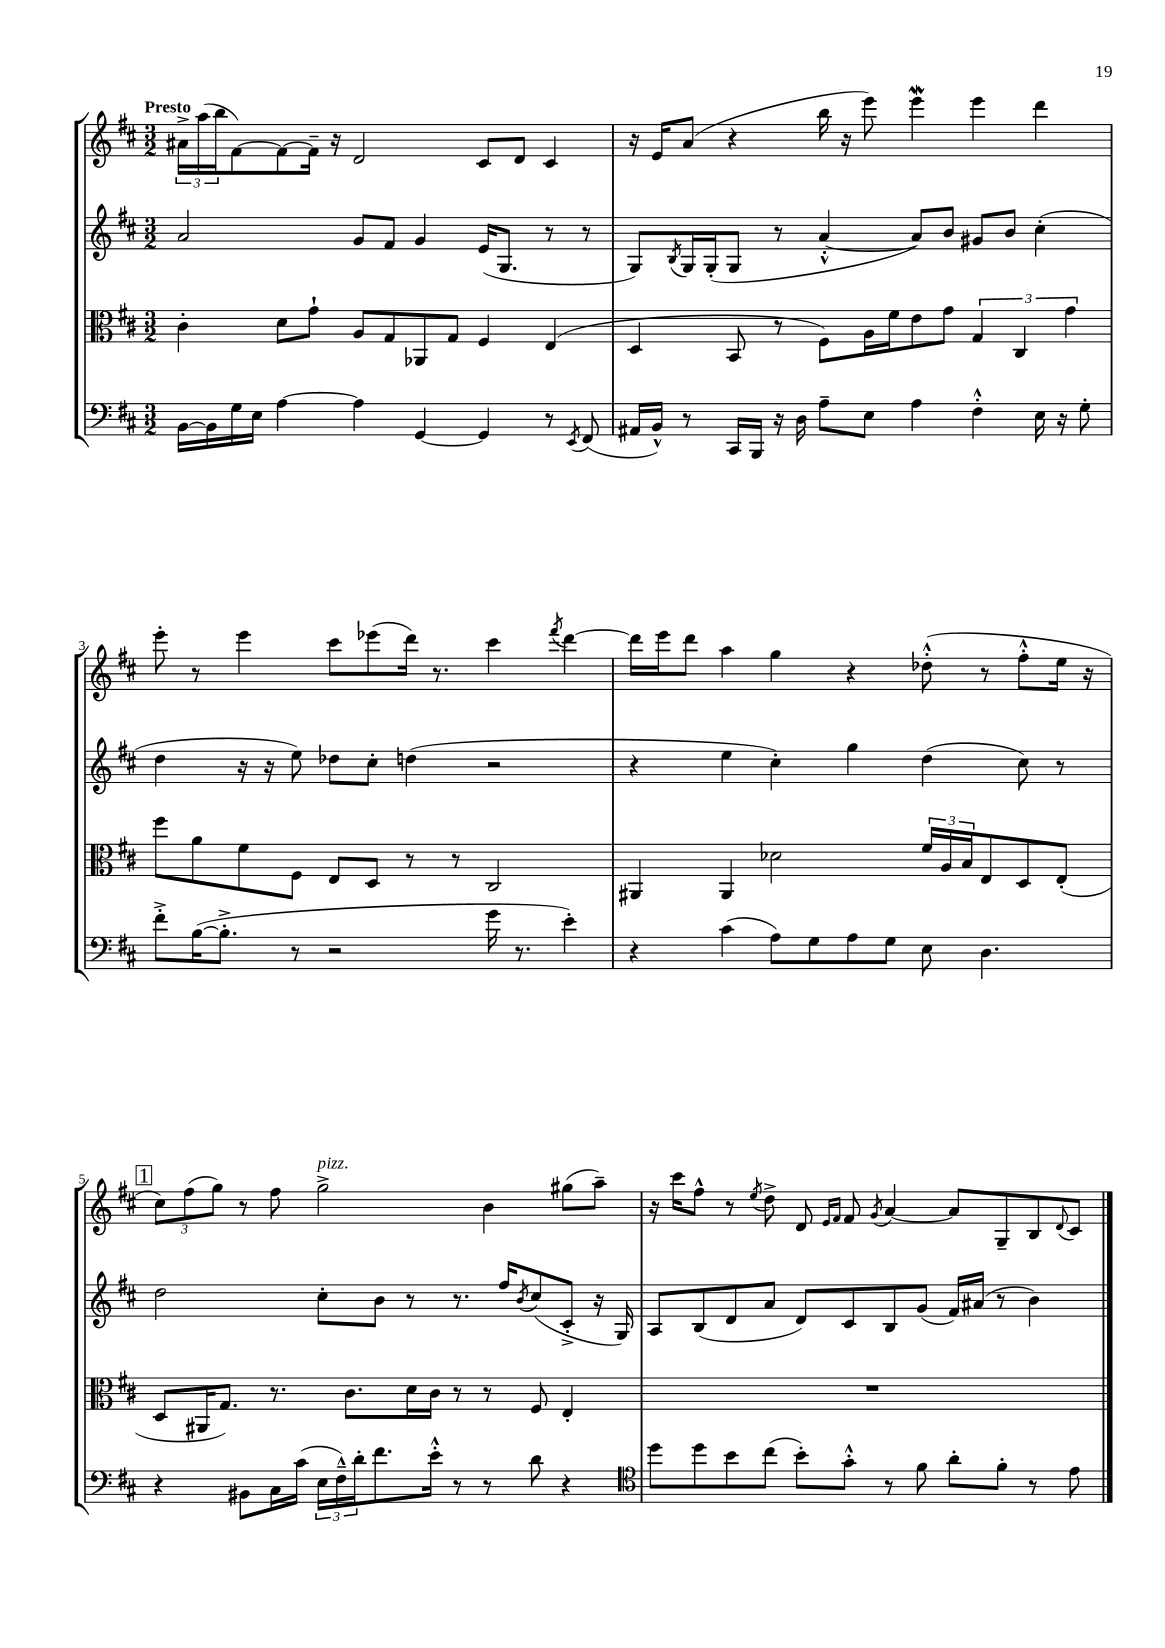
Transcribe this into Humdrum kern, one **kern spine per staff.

**kern	**kern	**kern	**kern
*staff4	*staff3	*staff2	*staff1
*clefF4	*clefC3	*clefG2	*clefG2
*k[f#c#]	*k[f#c#]	*k[f#c#]	*k[f#c#]
*M3/2	*M3/2	*M3/2	*M3/2
[16BB	4c#'	2a	24a#^
.	.	.	(24aa
16BB]	.	.	.
.	.	.	24bb
16G	.	.	[8f#)
16E	.	.	.
[4A	8d	.	8f#_
.	8g`	.	16f#~]
.	.	.	16r
4A]	8A	8g	2d
.	8G	8f#	.
[4GG	8AA-	4g	.
.	8G	.	.
4GG]	4F#	(16e	8c#
.	.	8.G	.
.	.	.	8d
8r	(4E	8r	4c#
8qEE	.	.	.
(8FF#	.	8r	.
=	=	=	=
16AA#	4D	8G)	16r
16BB^^)	.	.	16e
.	.	8qB	.
8r	.	16G	(8a
.	.	(16G'	.
16CC#	8BB	8G	4r
16BBB	.	.	.
16r	8r	8r	.
16D	.	.	.
8A~	8F#)	[4a'^^	16bb
.	.	.	16r
8E	16A	.	8eee)
.	16f#	.	.
4A	8e	8a])	4eee
.	8g	8b	.
4F#'^^	6G	8g#	4eee
.	.	8b	.
.	6C#	.	.
16E	.	(4cc#'	4ddd
16r	.	.	.
.	6g	.	.
8G'	.	.	.
=	=	=	=
8f#'^	8ff#	4dd	8eee'
([16B	8a	.	8r
8.B'^]	.	.	.
.	8f#	16r	4eee
.	.	16r	.
8r	8F#	8ee)	.
2r	8E	8dd-	8ccc#
.	8D	8cc#'	(8eee-
.	8r	(4dd	16ddd)
.	.	.	8.r
.	8r	.	.
16g	2C#	2r	4ccc#
8.r	.	.	.
.	.	.	8qfff#
4e')	.	.	[4ddd
=	=	=	=
4r	4AA#	4r	16ddd]
.	.	.	16eee
.	.	.	8ddd
(4c#	4AA#	4ee	4aa
8A)	2d-	4cc#')	4gg
8G	.	.	.
8A	.	4gg	4r
8G	.	.	.
8E	24f#	(4dd	(8dd-'^^
.	24A	.	.
.	24B	.	.
4.D	8E	.	8r
.	8D	8cc#)	8ff#'^^
.	(8E'	8r	16ee
.	.	.	16r
=	=	=	=
4r	8D	2dd	12cc#)
.	.	.	(12ff#
.	16AA#	.	.
.	.	.	12gg)
.	8.G)	.	.
8BB#	.	.	8r
16C#	8.r	.	8ff#
(16c#	.	.	.
24E	.	8cc#'	2gg^
24F#~^^)	.	.	.
.	8.c#	.	.
24d'	.	.	.
8.f#	.	8b	.
.	16d	8r	.
16e'^^	16c#	.	.
8r	8r	8.r	.
8r	8r	.	4b
.	.	16ff#	.
.	.	8qb	.
8d	8F#	(8cc#	.
4r	4E'	8c#'^	(8gg#
.	.	16r	8aa~)
.	.	16G)	.
=	=	=	=
*clefC4	*	*	*
8dd	1.r	8A	16r
.	.	.	16ccc#
8dd	.	(8B	8ff#^^
8b	.	8d	8r
.	.	.	8qee
(8cc#	.	8a	8dd^
8b')	.	8d)	8d
.	.	.	16qqe
.	.	.	16qqf#
8g'^^	.	8c#	8f#
.	.	.	8qg
8r	.	8B	[4a
8f#	.	(8g	.
8a'	.	16f#)	8a]
.	.	(16a#	.
8f#'	.	8r	8G~
8r	.	4b)	8B
.	.	.	8qqd
8e	.	.	8c#
==	==	==	==
*-	*-	*-	*-
